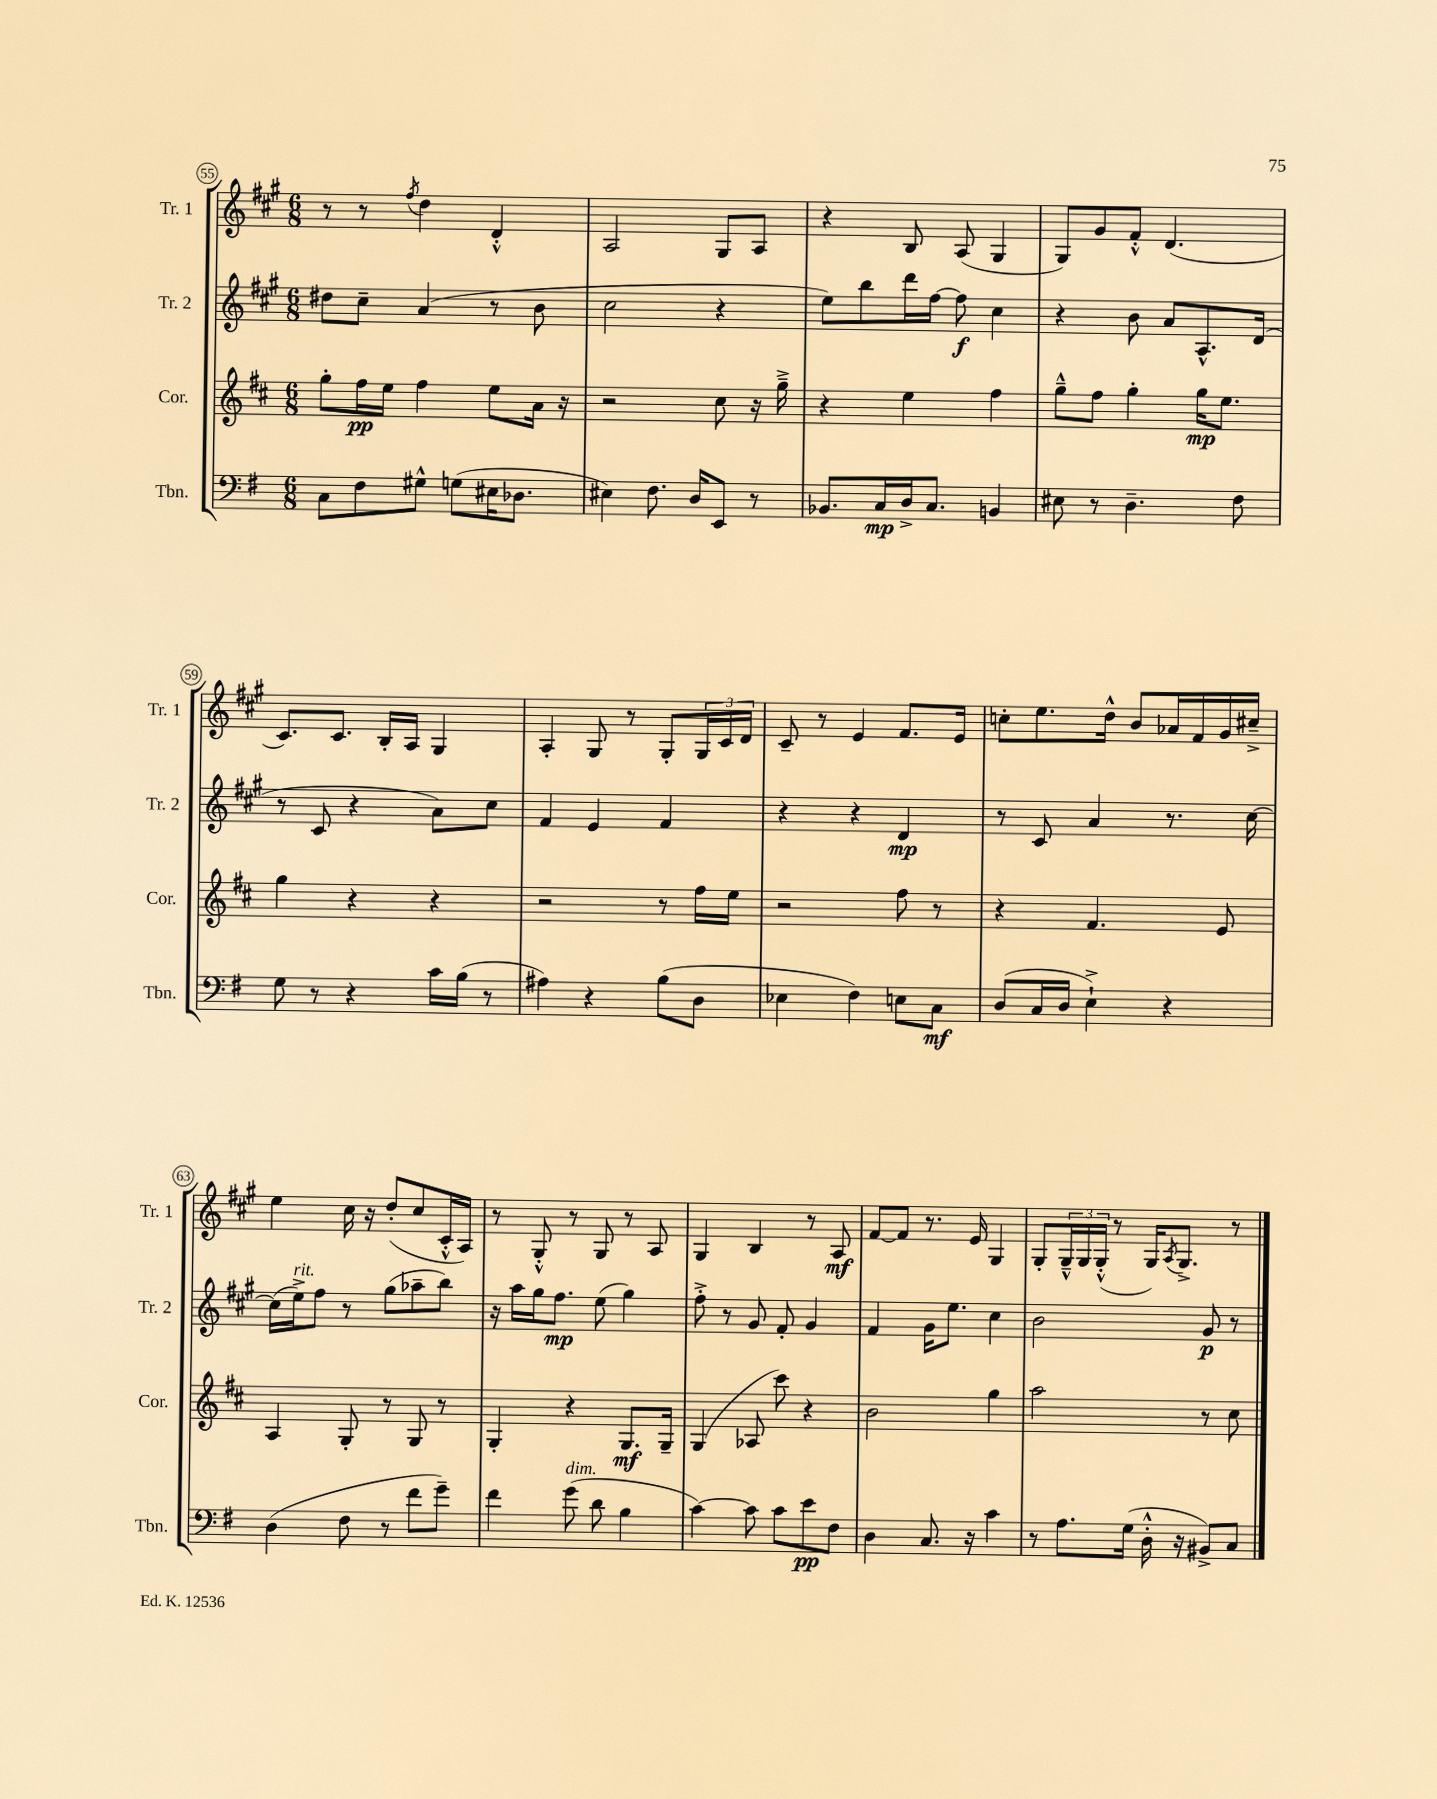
<<
\new StaffGroup <<
\new Staff = "s0" \with { instrumentName = "Tr. 1" shortInstrumentName = "Tr. 1" } {
    \clef treble \key a \major \numericTimeSignature \time 6/8
    r8 r8 \acciaccatura { fis''8 } d''4 d'4-.-^ |
    a2 gis8 a8 |
    r4 b8 a8( gis4 |
    gis8) gis'8 fis'8-.-^ d'4.( |
    cis'8.) cis'8. b16-. a16 gis4 |
    a4-. gis8 r8 gis8-. \tuplet 3/2 { gis16 cis'16 d'16 } |
    cis'8-- r8 e'4 fis'8. e'16 |
    c''8-. e''8. d''16-^ b'8 aes'16 fis'16 gis'16 cis''16---> |
    e''4 cis''16 r16 d''8-.( cis''8 cis'16-.-^ a16) |
    r8 gis8-.-^ r8 gis8 r8 a8 |
    gis4 b4 r8 a8\mf |
    fis'8~ fis'8 r8. e'16 gis4 |
    gis8-. \tuplet 3/2 { gis16---^ gis16 gis16-.-^( } r8 gis16) \acciaccatura { a8 } gis8.-> r8 \bar "|." |
}
\new Staff = "s1" \with { instrumentName = "Tr. 2" shortInstrumentName = "Tr. 2" } {
    \clef treble \key a \major \numericTimeSignature \time 6/8
    dis''8 cis''8-- a'4( r8 b'8 |
    cis''2 r4 |
    e''8) b''8 d'''16 fis''16~ fis''8\f cis''4 |
    r4 b'8 a'8 a8.-^ d'16( |
    r8 cis'8 r4 a'8) cis''8 |
    fis'4 e'4 fis'4 |
    r4 r4 d'4\mp |
    r8 cis'8 a'4 r8. cis''16~ |
    cis''16( e''16->^\markup { \italic "rit." }) fis''8 r8 gis''8( aes''8-- b''8) |
    r16 a''16 gis''16 fis''8.\mp e''8( gis''4) |
    fis''8-.-> r8 gis'8 fis'8-. gis'4 |
    fis'4 gis'16 e''8. cis''4 |
    b'2 gis'8\p r8 \bar "|." |
}
\new Staff = "s2" \with { instrumentName = "Cor." shortInstrumentName = "Cor." } {
    \clef treble \key d \major \numericTimeSignature \time 6/8
    g''8-. fis''16\pp e''16 fis''4 e''8 a'16 r16 |
    r2 cis''8 r16 g''16---> |
    r4 e''4 fis''4 |
    g''8---^ fis''8 g''4-. g''16\mp e''8. |
    g''4 r4 r4 |
    r2 r8 fis''16 e''16 |
    r2 fis''8 r8 |
    r4 fis'4. e'8 |
    a4 g8-. r8 g8 r8 |
    g4-. r4 g8.\mf g16-- |
    g4( aes8 cis'''8) r4 |
    b'2 g''4 |
    a''2 r8 cis''8 \bar "|." |
}
\new Staff = "s3" \with { instrumentName = "Tbn." shortInstrumentName = "Tbn." } {
    \clef bass \key g \major \numericTimeSignature \time 6/8
    c8 fis8 gis8-^ g8( eis16 des8. |
    eis4) fis8. d16 e,8 r8 |
    bes,8. c16\mp d16-> c8. b,4 |
    eis8 r8 d4.-- fis8 |
    g8 r8 r4 c'16 b16( r8 |
    ais4) r4 b8( d8 |
    ees4 fis4) e8 c8\mf |
    d8( c16 d16 e4-!->) r4 |
    d4( fis8 r8 fis'8 g'8--) |
    fis'4 g'8^\markup { \italic "dim." }( d'8 b4 |
    c'4~) c'8 c'8 e'8\pp fis8 |
    d4 c8. r16 c'4 |
    r8 a8. g16( d16-.-^ r16 bis,8->) c8 \bar "|." |
}
>>
>>
\layout { \context { \Score currentBarNumber = #55 \override BarNumber.stencil = #(make-stencil-circler 0.1 0.3 ly:text-interface::print) } }
